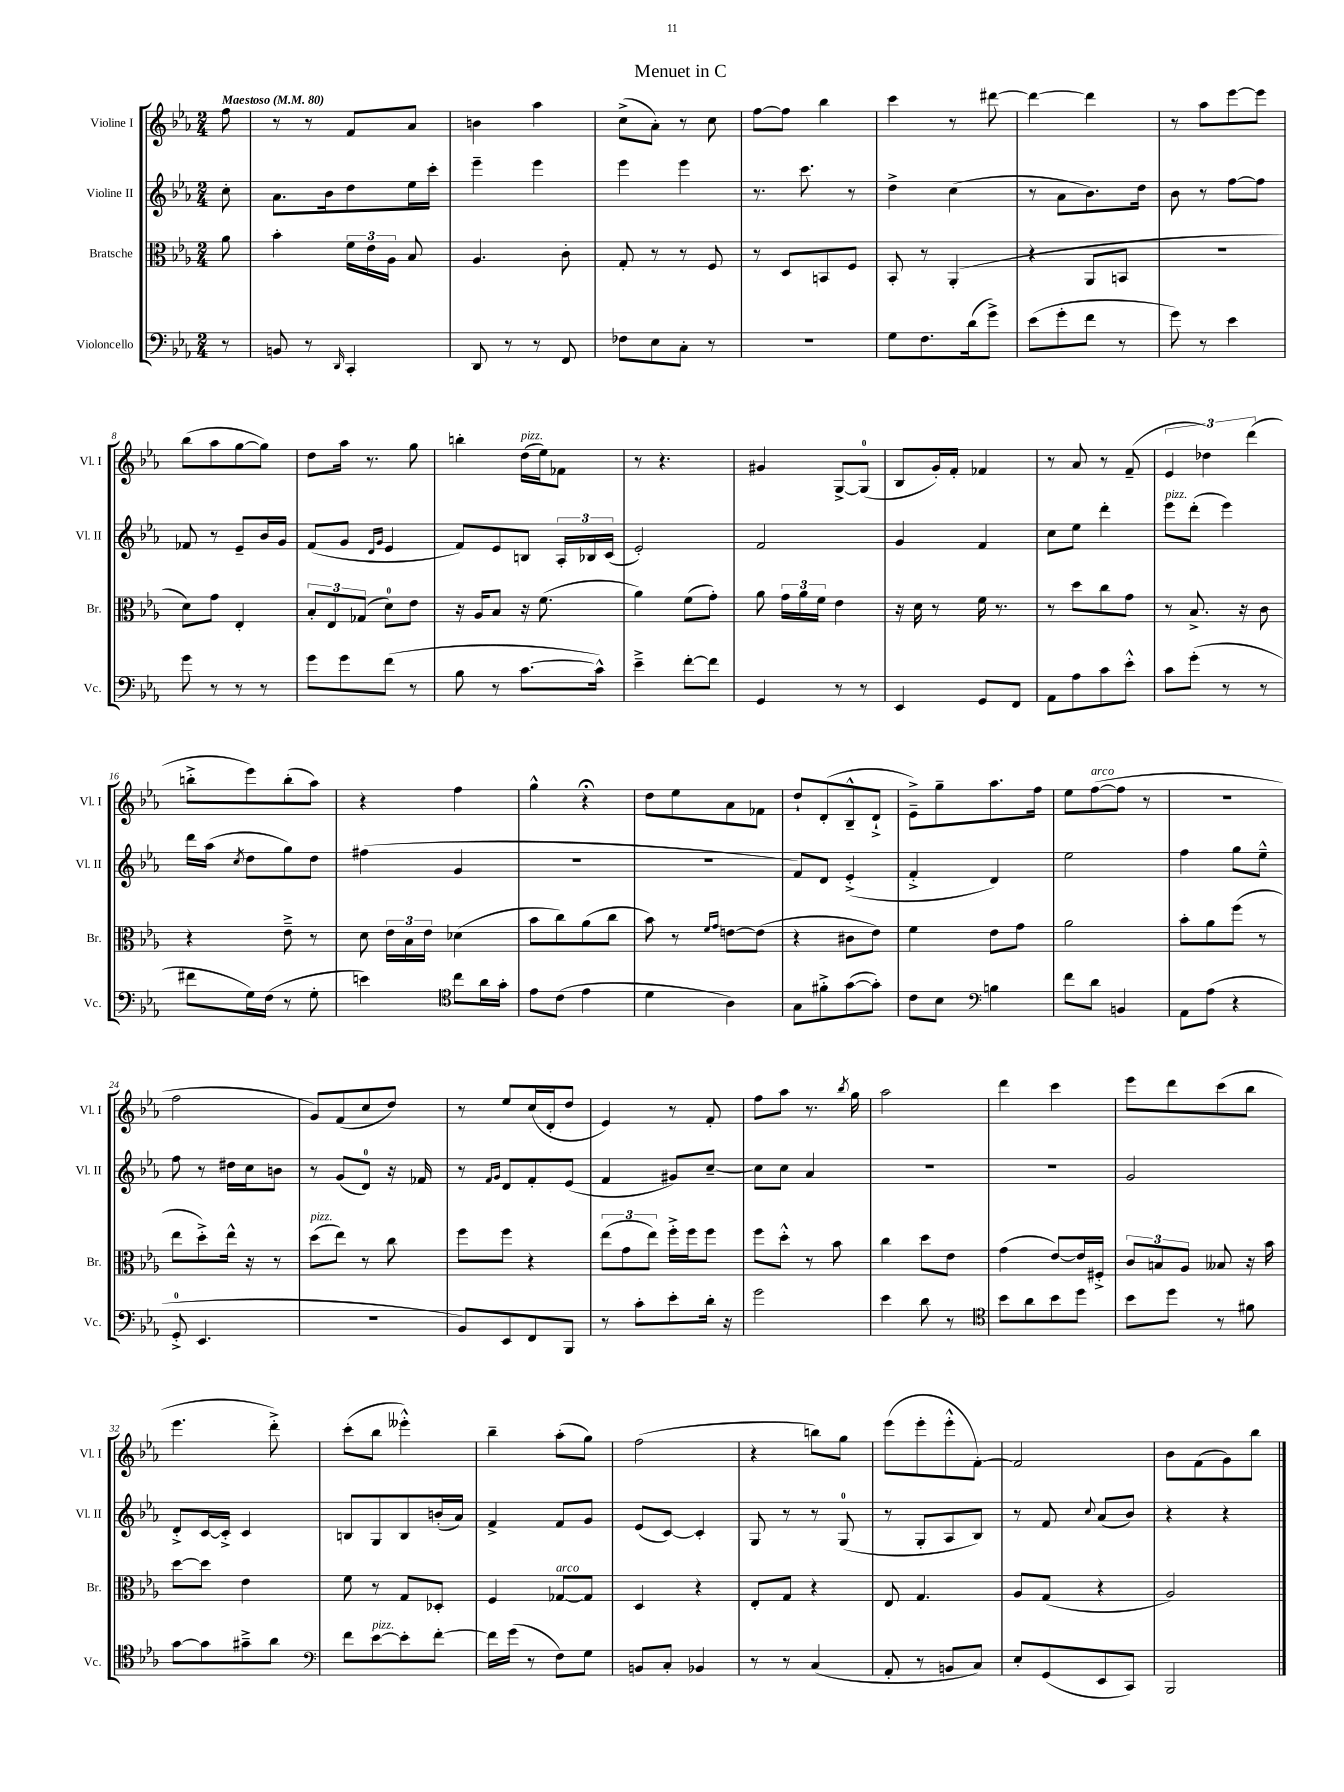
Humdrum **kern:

**kern	**kern	**kern	**kern
*staff4	*staff3	*staff2	*staff1
*clefF4	*clefC3	*clefG2	*clefG2
*k[b-e-a-]	*k[b-e-a-]	*k[b-e-a-]	*k[b-e-a-]
*M2/4	*M2/4	*M2/4	*M2/4
*MM80	*MM80	*MM80	*MM80
8r	8a-	8cc'	8ff
=	=	=	=
8BB	4b-'	8.a-	8r
8r	.	.	8r
.	.	16b-	.
16qqDD	.	.	.
4CC'	24f	8dd	8f
.	24e-	.	.
.	24A-	.	.
.	8B-	16ee-	8a-
.	.	16ccc'	.
=	=	=	=
8DD	4.A-	4eee-~	4b
8r	.	.	.
8r	.	4eee-	4aa-
8FF	8c'	.	.
=	=	=	=
8F-	8G'	4eee-	(8cc^
8E-	8r	.	8a-')
8C'	8r	4eee-	8r
8r	8F	.	8cc
=	=	=	=
2r	8r	8.r	[8ff
.	8D	.	8ff]
.	.	8.ccc	.
.	8BB	.	4bb-
.	8F	8r	.
=	=	=	=
8G	8BB-'	4dd^	4ccc
8.F	8r	.	.
.	(4AA-'	(4cc	8r
(16d	.	.	.
8g^)	.	.	[8ddd#
=	=	=	=
(8e-	4r	8r	4ddd#_
8g'	.	8a-	.
8f	8AA-	8.b-)	4ddd#]
8r	8BB	.	.
.	.	16dd	.
=	=	=	=
8g)	2r	8b-	8r
8r	.	8r	8aa-
4e-	.	[8ff	[8eee-
.	.	8ff]	8eee-]
=	=	=	=
8g	8d)	8f-	(8bb-
8r	8g	8r	8aa-
8r	4E-'	8e-~	[8gg
8r	.	16b-	8gg])
.	.	16g	.
=	=	=	=
8g	12B-'	(8f	8dd
.	12E-	.	.
8g	.	8g	16aa-
.	(12G-	.	.
.	.	.	8.r
.	.	16qqd	.
.	.	16qqg	.
(8f	8d)	4e-	.
8r	8e-	.	8gg
=	=	=	=
8B-	16r	8f)	4bb'
.	16A-	.	.
8r	8B-	8e-	.
[8.c	16r	8B	(16dd
.	(8.f	.	16ee-)
.	.	24A-'	8f-
.	.	24B-	.
16c^^])	.	.	.
.	.	(24c	.
=	=	=	=
4e-~^	4a-)	2e-')	8r
.	.	.	4.r
[8f'	(8f	.	.
8f]	8g')	.	.
=	=	=	=
4GG	8a-	2f	4g#
.	24g	.	.
.	24a-	.	.
.	24f	.	.
8r	4e-	.	[8G^
8r	.	.	(8G]
=	=	=	=
4EE-	16r	4g	8B-
.	16d	.	.
.	8r	.	16g')
.	.	.	16f'
8GG	16f	4f	4f-
.	8.r	.	.
8FF	.	.	.
=	=	=	=
8AA-	8r	8cc	8r
8A-	8dd	8ee-	8a-
8c	8cc	4ddd'	8r
8e-'^^	8g	.	(8f~
=	=	=	=
8c	8r	8eee-	6e-
(8g'	8.B-^	(8ddd'	.
.	.	.	6dd-)
8r	.	4eee-)	.
.	16r	.	.
.	.	.	(6ddd
8r	8c	.	.
=	=	=	=
8f#	4r	16ddd	8bb'^
.	.	(16aa-	.
.	.	8qcc	.
16G)	.	8dd	8eee-)
(16F	.	.	.
8r	8e-~^	8gg)	(8bb'
8G'	8r	8dd	8aa-)
=	=	=	=
4e)	8d	(4ff#	4r
.	24e-	.	.
.	24B-	.	.
.	24e-	.	.
*clefC4	*	*	*
8cc	(4d-	4g	4ff
16a-	.	.	.
16g'	.	.	.
=	=	=	=
8e-	8b-	2r	4gg^^
(8c	8cc)	.	.
4e-	(8a-	.	4r;
.	8cc	.	.
=	=	=	=
4d	8b-)	2r	8dd
.	8r	.	8ee-
.	16qqf	.	.
.	16qqg	.	.
4A-)	[8e	.	8a-
.	(8e]	.	8f-
=	=	=	=
8G	4r	8f)	8dd`
8f#'^	.	8d	(8d'
([8g	8c#	(4e-'^	8B-~^^
8g'])	8e-)	.	8d`^
=	=	=	=
8c	4f	4f'^	8e-~^)
8B-	.	.	8gg~
*clefF4	*	*	*
4B	8e-	4d)	8.aa-
.	8g	.	.
.	.	.	16ff
=	=	=	=
8f	2a-	2ee-	8ee-
8d	.	.	([8ff
4BB	.	.	8ff]
.	.	.	8r
=	=	=	=
8AA-	8b-'	4ff	2r
(8A-	8a-	.	.
4r	(8ff	8gg	.
.	8r	8ee-~^^	.
=	=	=	=
8GG'^	8ee-	8ff	2ff
4.EE-	8dd'^)	8r	.
.	16ee-^^	16dd#	.
.	16r	16cc	.
.	8r	8b	.
=	=	=	=
2r	(8dd	8r	8g)
.	8ee-)	(8g	(8f
.	8r	8d)	8cc
.	8cc	16r	8dd)
.	.	16f-	.
=	=	=	=
8BB-)	8ff	8r	8r
.	.	16qqf	.
.	.	16qqg	.
8EE-	8ff	8d	8ee-
8FF	4r	8f'	(16cc
.	.	.	16d'
8BBB-	.	(8e-	8dd
=	=	=	=
8r	(12ee-	4f	4e-)
.	12g	.	.
8c'	.	.	.
.	12ee-)	.	.
8e-'	16ff'^	8g#)	8r
.	16ff	.	.
16d'	8ff	[8cc~	8f'
16r	.	.	.
=	=	=	=
2g	8ff	8cc]	8ff
.	8dd'^^	8cc	8aa-
.	8r	4a-	8.r
.	8b-	.	.
.	.	.	8qbb-
.	.	.	16gg
=	=	=	=
4e-	4cc	2r	2aa-
8d	8dd	.	.
8r	8e-	.	.
=	=	=	=
*clefC4	*	*	*
8b-	(4g	2r	4ddd
8a-	.	.	.
8b-	[8e-)	.	4ccc
8dd	16e-]	.	.
.	16F#'^	.	.
=	=	=	=
8b-	12c	2g	8eee-
.	12B	.	.
8dd	.	.	8ddd
.	12A-	.	.
8r	8B--	.	(8ccc
8f#	16r	.	8bb-
.	16b-	.	.
=	=	=	=
[8g	[8dd	8d'^	4.eee-
8g]	8dd]	[16c	.
.	.	16c'^]	.
8g#~^	4e-	4c	.
8a-	.	.	8ddd'^)
=	=	=	=
*clefF4	*	*	*
8f	8f	8B	(8ccc'
[8e-	8r	8G	8bb-
8e-']	8G	8B	4eee--'^^)
[8f'	8D-'	(16b'	.
.	.	16a-)	.
=	=	=	=
16f]	4F	4f^	4bb-~
(16g	.	.	.
8r	.	.	.
8F)	[8G-	8f	(8aa-'
8G	8G-]	8g	8gg)
=	=	=	=
8BB	4D	(8e-	(2ff
8C'	.	[8c)	.
4BB-	4r	4c']	.
=	=	=	=
8r	8E-'	8G	4r
8r	8G	8r	.
(4C	4r	8r	8bb)
.	.	(8G	8gg
=	=	=	=
8AA-'	8E-	8r	(8eee-
8r	4.G	8G'	8eee-'
8BB	.	8A-	8eee-'^^
8C)	.	8B-)	[8f')
=	=	=	=
8E-'	8A-	8r	2f]
(8GG	(8G	8f	.
.	.	8qqcc	.
8EE-	4r	(8a-	.
8CC)	.	8b-)	.
=	=	=	=
2BBB-	2A-)	4r	8b-
.	.	.	(8f
.	.	4r	8g)
.	.	.	8bb-
==	==	==	==
*-	*-	*-	*-
